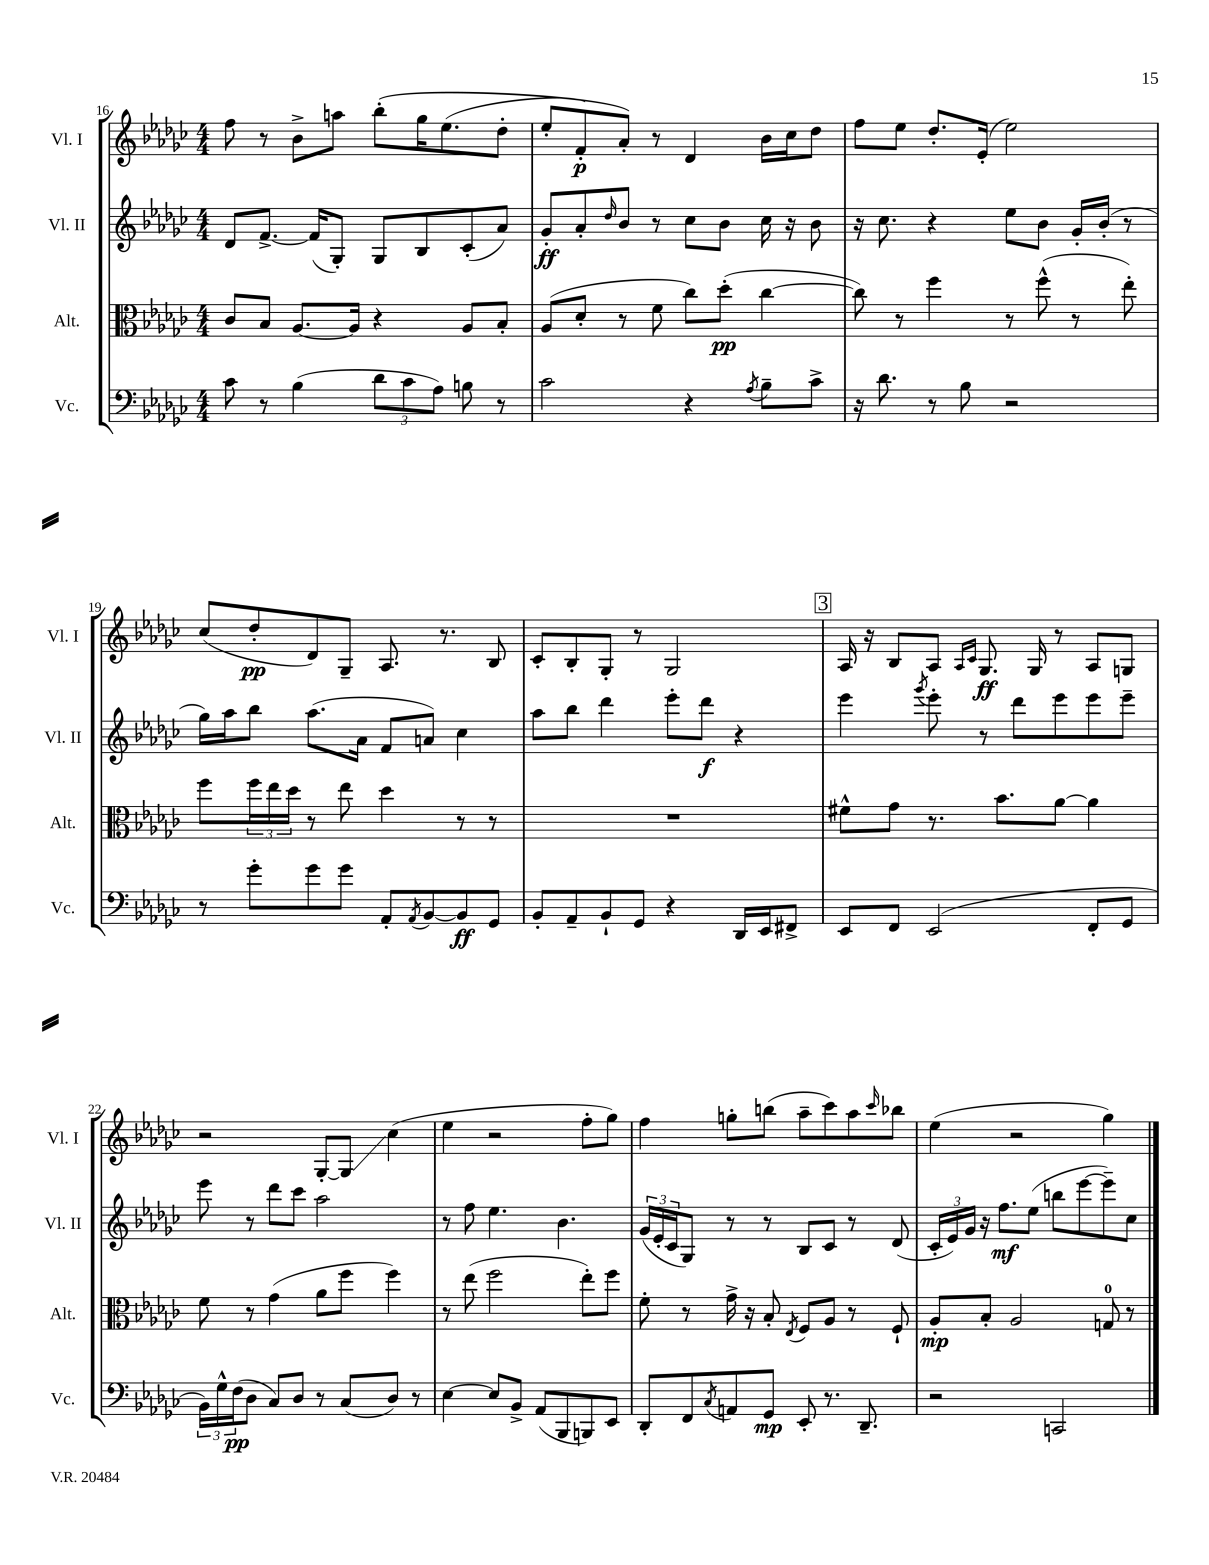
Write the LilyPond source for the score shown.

<<
\new StaffGroup <<
\new Staff = "s0" \with { instrumentName = "Vl. I" shortInstrumentName = "Vl. I" } {
    \clef treble \key ges \major \numericTimeSignature \time 4/4
    f''8 r8 bes'8-> a''8 bes''8-.\( ges''16 ees''8.( des''8-. |
    ees''8-. f'8-.\p) aes'8-.\) r8 des'4 bes'16 ces''16 des''8 |
    f''8 ees''8 des''8.-. ees'16-.( ees''2) |
    ces''8( des''8-.\pp des'8) ges8-- aes8. r8. bes8 |
    ces'8-. bes8-. ges8-. r8 ges2 |
    \mark \markup { \box "3" } aes16 r16 bes8 aes8 \grace { aes16 ces'16 } ges8.\ff ges16 r8 aes8 g8 |
    r2 ges8~-. ges8\glissando ces''4( |
    ees''4 r2 f''8-. ges''8) |
    f''4 g''8-. b''8( aes''8-- ces'''8) aes''8 \grace { ces'''16 } bes''8 |
    ees''4( r2 ges''4) \bar "|." |
}
\new Staff = "s1" \with { instrumentName = "Vl. II" shortInstrumentName = "Vl. II" } {
    \clef treble \key ges \major \numericTimeSignature \time 4/4
    des'8 f'8.~-> f'16( ges8-.) ges8 bes8 ces'8-.( aes'8) |
    ges'8-.\ff aes'8-. \grace { des''16 } bes'8 r8 ces''8 bes'8 ces''16 r16 bes'8 |
    r16 ces''8. r4 ees''8 bes'8 ges'16-. bes'16-.( r8 |
    ges''16) aes''16 bes''8 aes''8.( aes'16 f'8 a'8) ces''4 |
    aes''8 bes''8 des'''4 ees'''8-. des'''8\f r4 |
    \mark \markup { \box "3" } ees'''4 \acciaccatura { ges'''8 } ees'''8-. r8 des'''8 ees'''8 ees'''8 ees'''8-- |
    ees'''8 r8 des'''8 ces'''8 aes''2 |
    r8 f''8 ees''4. bes'4. |
    \tuplet 3/2 { ges'16( ees'16-. ces'16 } ges8) r8 r8 bes8 ces'8 r8 des'8( |
    \tuplet 3/2 { ces'16-. ees'16) ges'16 } r16 f''8.\mf ees''8( b''8 ees'''8~ ees'''8--) ces''8 \bar "|." |
}
\new Staff = "s2" \with { instrumentName = "Alt." shortInstrumentName = "Alt." } {
    \clef alto \key ges \major \numericTimeSignature \time 4/4
    ces'8 bes8 aes8.~ aes16 r4 aes8 bes8-. |
    aes8( des'8-. r8 f'8 ces''8) des''8-.\pp( ces''4~ |
    ces''8) r8 f''4 r8 f''8-^( r8 ees''8-.) |
    f''8 \tuplet 3/2 { f''16 ees''16 des''16 } r8 ees''8 des''4 r8 r8 |
    R1 |
    \mark \markup { \box "3" } fis'8-^ ges'8 r8. bes'8. aes'8~ aes'4 |
    f'8 r8 ges'4( aes'8 f''8 f''4) |
    r8 ees''8( f''2 ees''8-.) f''8 |
    f'8-. r8 ges'16-> r16 bes8-. \acciaccatura { ees8 } f8 aes8 r8 f8-! |
    aes8-.\mp bes8-. aes2 g8-0 r8 \bar "|." |
}
\new Staff = "s3" \with { instrumentName = "Vc." shortInstrumentName = "Vc." } {
    \clef bass \key ges \major \numericTimeSignature \time 4/4
    ces'8 r8 bes4( \tuplet 3/2 { des'8 ces'8 aes8) } b8 r8 |
    ces'2 r4 \acciaccatura { aes8 } bes8-- ces'8-> |
    r16 des'8. r8 bes8 r2 |
    r8 ges'8-. ges'8 ges'8 aes,8-. \acciaccatura { aes,8 } bes,8~ bes,8\ff ges,8 |
    bes,8-. aes,8-- bes,8-! ges,8 r4 des,16 ees,16 fis,8-> |
    \mark \markup { \box "3" } ees,8 f,8 ees,2( f,8-. ges,8 |
    \tuplet 3/2 { bes,16) ges16-^ f16\pp( } des8 ces8) des8 r8 ces8( des8) r8 |
    ees4~ ees8 bes,8-> aes,8( bes,,8 b,,8) ees,8 |
    des,8-. f,8 \acciaccatura { ces8 } a,8 ges,8\mp ees,8-. r8. des,8.-- |
    r2 c,2 \bar "|." |
}
>>
>>
\layout { \context { \Score currentBarNumber = #16 } }
